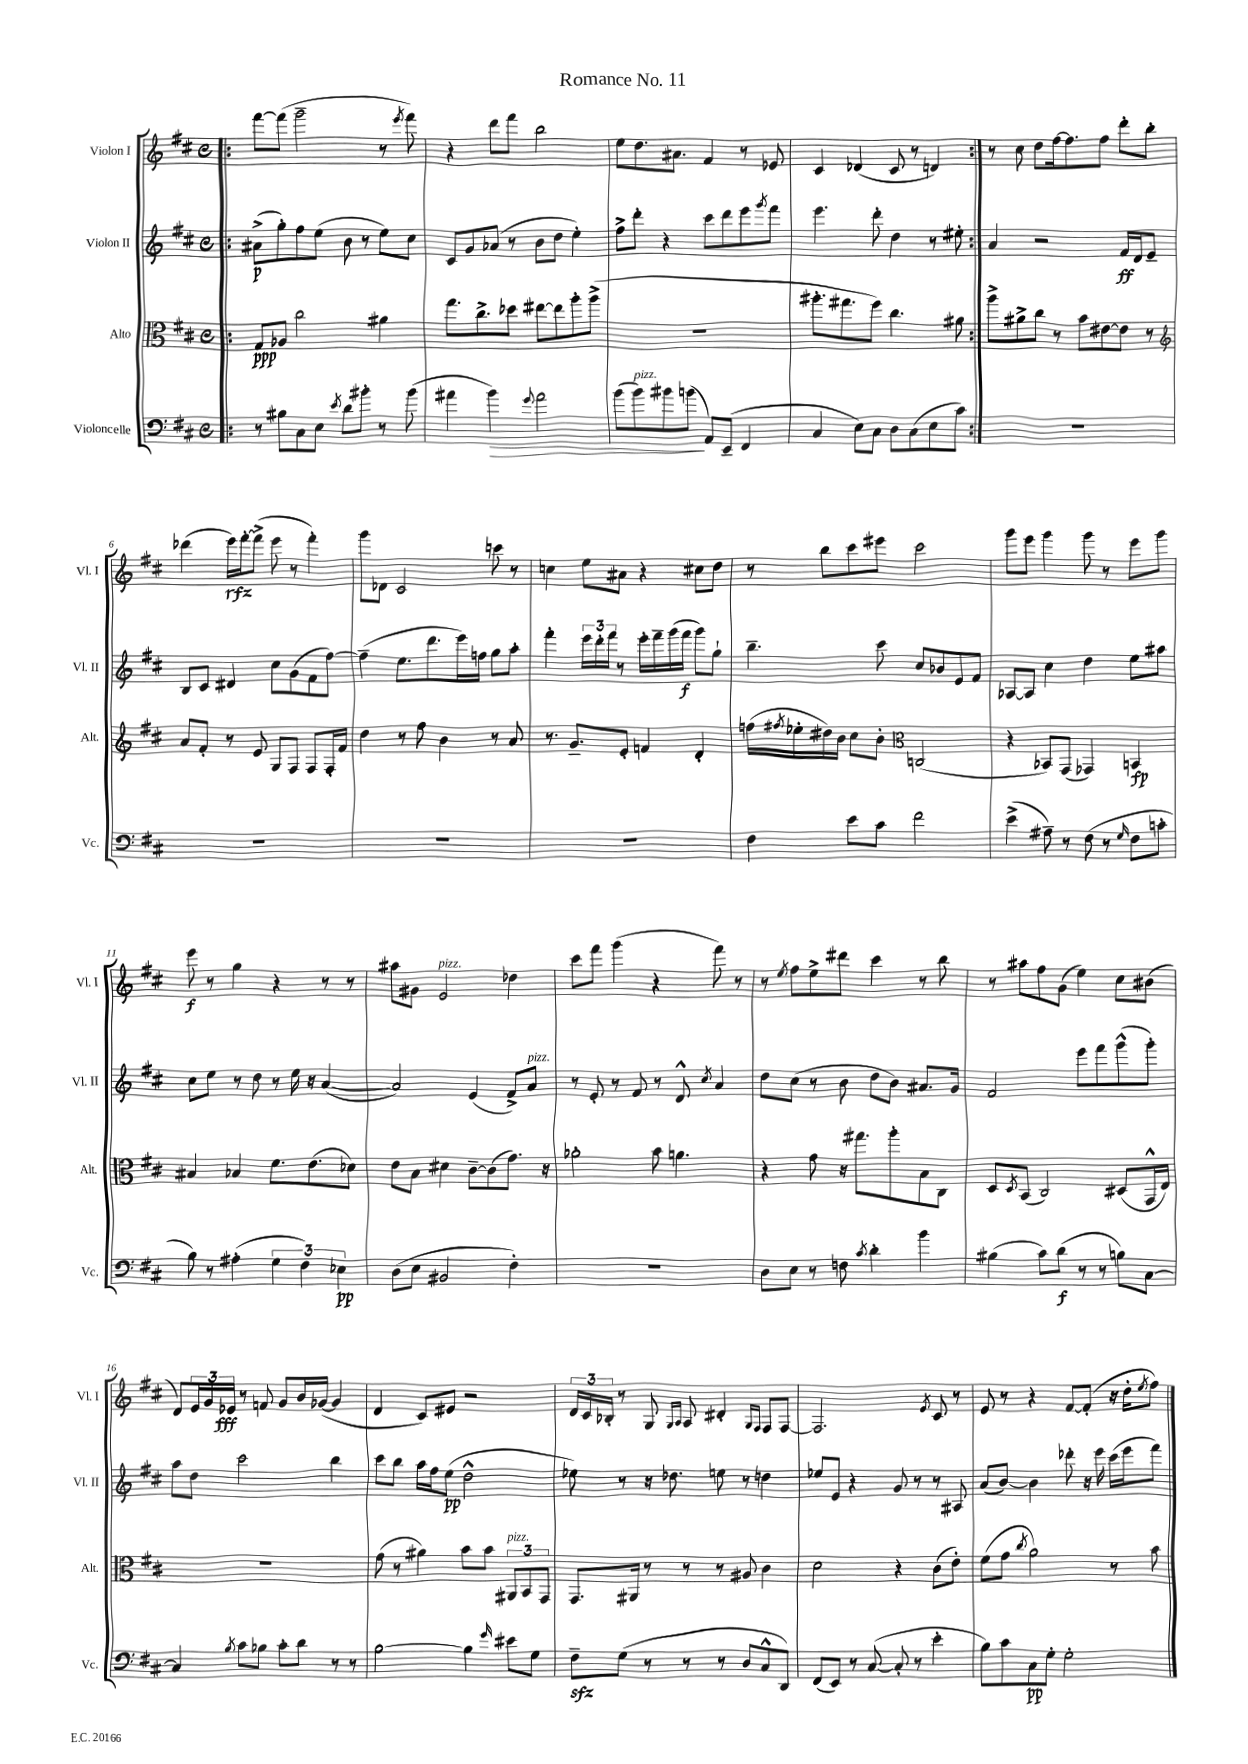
\header { title = "Romance No. 11" }
<<
\new StaffGroup <<
\new Staff = "s0" \with { instrumentName = "Violon I" shortInstrumentName = "Vl. I" } {
    \clef treble \key d \major \defaultTimeSignature \time 4/4
    \repeat volta 2 { \bar ".|:" fis'''8~ fis'''8( g'''2-- r8 \acciaccatura { e'''8 } fis'''8) |
    r4 d'''8 fis'''8 b''2 |
    e''8 d''8. ais'8. fis'4 r8 ees'8 |
    cis'4 des'4( cis'8 r8 d'4) | }
    r8 cis''8 d''8 fis''16~ fis''8. fis''8 d'''8-. b''8-. |
    des'''4( e'''16\rfz) fis'''16~-. fis'''8->( e'''8 r8 fis'''4-.) |
    g'''8 des'8 cis'2 c'''8 r8 |
    c''4 e''8 ais'8 r4 cis''8 d''8 |
    r8 b''8 cis'''8 eis'''8 cis'''2 |
    g'''8 e'''8 g'''4 g'''8 r8 e'''8 g'''8 |
    e'''8\f r8 g''4 r4 r8 r8 |
    ais''8 gis'8 e'2^\markup { \italic "pizz." } des''4 |
    cis'''8 fis'''8 g'''4( r4 fis'''8) r8 |
    r8 \acciaccatura { e''8 } fis''8 e''8-> dis'''8 cis'''4 r8 b''8 |
    r8 ais''8 fis''8 g'8( e''4) cis''8 bis'8( |
    d'8) \tuplet 3/2 { e'16 g'16 ees'16\fff } r8 f'8 g'8 b'16 ges'16~( ges'4 |
    d'4 cis'8) eis'8 r2 |
    \tuplet 3/2 { d'16 cis'16 bes16-. } r8 g8 \grace { g16 a16 } a8 dis'4-. \grace { g16 fis16 } fis8 fis8~ |
    fis2. \acciaccatura { e'8 } cis'8 r8 |
    e'8 r8 r4 fis'8~ fis'8-.( r16 d''16-. \acciaccatura { e''8 } fis''8) \bar "|." |
}
\new Staff = "s1" \with { instrumentName = "Violon II" shortInstrumentName = "Vl. II" } {
    \clef treble \key d \major \defaultTimeSignature \time 4/4
    \repeat volta 2 { \bar ".|:" ais'8->\p( g''8-.) fis''8 e''8( b'8 r8 e''8) cis''8 |
    cis'8 g'8 aes'8( r8 b'8 d''8 e''4-.) |
    fis''8-> d'''8-. r4 cis'''8 d'''8 e'''8 \acciaccatura { g'''8 } fis'''8 |
    e'''4. d'''8-. d''4 r8 eis''8-. | }
    a'4 r2 fis'16\ff d'16 e'8-- |
    b8 cis'8 dis'4 cis''8 g'8( fis'8 fis''8~) |
    fis''4--( e''8. d'''8. e'''16) f''16 g''8 a''8-. |
    fis'''4-. \tuplet 3/2 { e'''16 d'''16-. fis'''16 } r8 e'''16-. fis'''16-- g'''16( fis'''16\f g'''8) g''8-! |
    b''4.-- cis'''8 cis''8 bes'8 e'8 fis'8 |
    aes8~ aes8 cis''4 d''4 e''8 ais''8 |
    cis''8 e''8 r8 d''8 r8 e''16 r16 a'4~( |
    a'2) e'4( fis'8->) a'8^\markup { \italic "pizz." } |
    r8 e'8-. r8 fis'8 r8 d'8-^ \acciaccatura { cis''8 } a'4 |
    d''8 cis''8( r8 b'8 d''8 b'8) ais'8. g'16 |
    fis'2 e'''8 fis'''8 g'''8-^( g'''8-.) |
    a''8 d''8 cis'''2 b''4 |
    cis'''8 b''8 a''16 fis''16 e''8\pp( d''2-^ |
    ees''8) r8 r16 des''8. e''8 r8 d''4 |
    ees''8 e'8 r4 g'8 r8 r8 ais8 |
    a'8( b'8~) b'4 des'''8-. r16 e'''16 cis'''16( e'''16 fis'''8) \bar "|." |
}
\new Staff = "s2" \with { instrumentName = "Alto" shortInstrumentName = "Alt." } {
    \clef alto \key d \major \defaultTimeSignature \time 4/4
    \repeat volta 2 { \bar ".|:" g8\ppp aes8 cis''2 ais'4 |
    g''8. cis''8.-> des''8 eis''8~ eis''8 a''8-. a''8->( |
    R1 |
    ais''8.-. gis''8. fis''8) cis''4. ais'8 | }
    a''8-> ais'8-> cis''8 r8 b'8 eis'8~ eis'8 r8 |
    \clef treble a'8 fis'8-. r8 e'8 g8 fis8 fis8 fis16-. fis'16 |
    d''4 r8 fis''8 b'4 r8 a'8 |
    r8. g'8.-- e'8-. f'4 d'4-. |
    f''16( \acciaccatura { fis''8 } ees''16-. dis''16) b'16 cis''8 b'8-. \clef alto c2( |
    r4 bes,8) g,8( ges,4) b,4\fp |
    bis4 bes4 fis'8. e'8.( des'8) |
    e'8 b8 dis'4 cis'8~-- cis'8( g'8.) r16 |
    aes'2-. b'8 a'4. |
    r4 g'8 r16 gis''8. a''8-. b8 cis8 |
    d8 \acciaccatura { d8 } b,8( cis2) dis8( g,16-^ e16) |
    R1 |
    g'8( r8 ais'4) b'8 b'8 \tuplet 3/2 { ais,8^\markup { \italic "pizz." } b,8 g,8 } |
    g,8. ais,16 r8 r8 r8 ais8 cis'4 |
    d'2 r4 cis'8( e'8-.) |
    fis'8( g'8 \acciaccatura { cis''8 } a'2) r8 b'8 \bar "|." |
}
\new Staff = "s3" \with { instrumentName = "Violoncelle" shortInstrumentName = "Vc." } {
    \clef bass \key d \major \defaultTimeSignature \time 4/4
    \repeat volta 2 { \bar ".|:" r8 bis8 cis8 e8 \acciaccatura { e'8 } d'8 bis'8-. r8 bis'8( |
    ais'4 b'4\>) \appoggiatura { g'8 } ais'2 |
    b'8( b'8^\markup { \italic "pizz." }) bis'8 b'8\!( a,8) e,8--( fis,4 |
    cis4 e8) cis8 d8 cis8( e8 cis'8) | }
    R1 |
    R1 |
    R1 |
    R1 |
    fis4 e'8 cis'8 fis'2 |
    e'4->( ais8--) r8 fis8( r8 \grace { g16 } fis8 c'8-. |
    b8) r8 ais4-.( \tuplet 3/2 { g4 fis4) ees4\pp } |
    d8( e8 bis,2 fis4-.) |
    R1 |
    d8 e8 r8 f8 \acciaccatura { cis'8 } d'4-. b'4 |
    bis4( cis'8) d'8\f( r8 r8 b8) cis8~ |
    cis4 \acciaccatura { b8 } cis'8 bes8 cis'8-. d'8 r8 r8 |
    b2~ b4 \grace { g'16 } eis'8 g8 |
    fis8--\sfz g8( r8 r8 r8 d8 cis8-^ d,8) |
    fis,8( e,8) r8 cis8~( cis8-. r8 e'4-. |
    b8) cis'8 cis8\pp g8-. g2-. \bar "|." |
}
>>
>>
